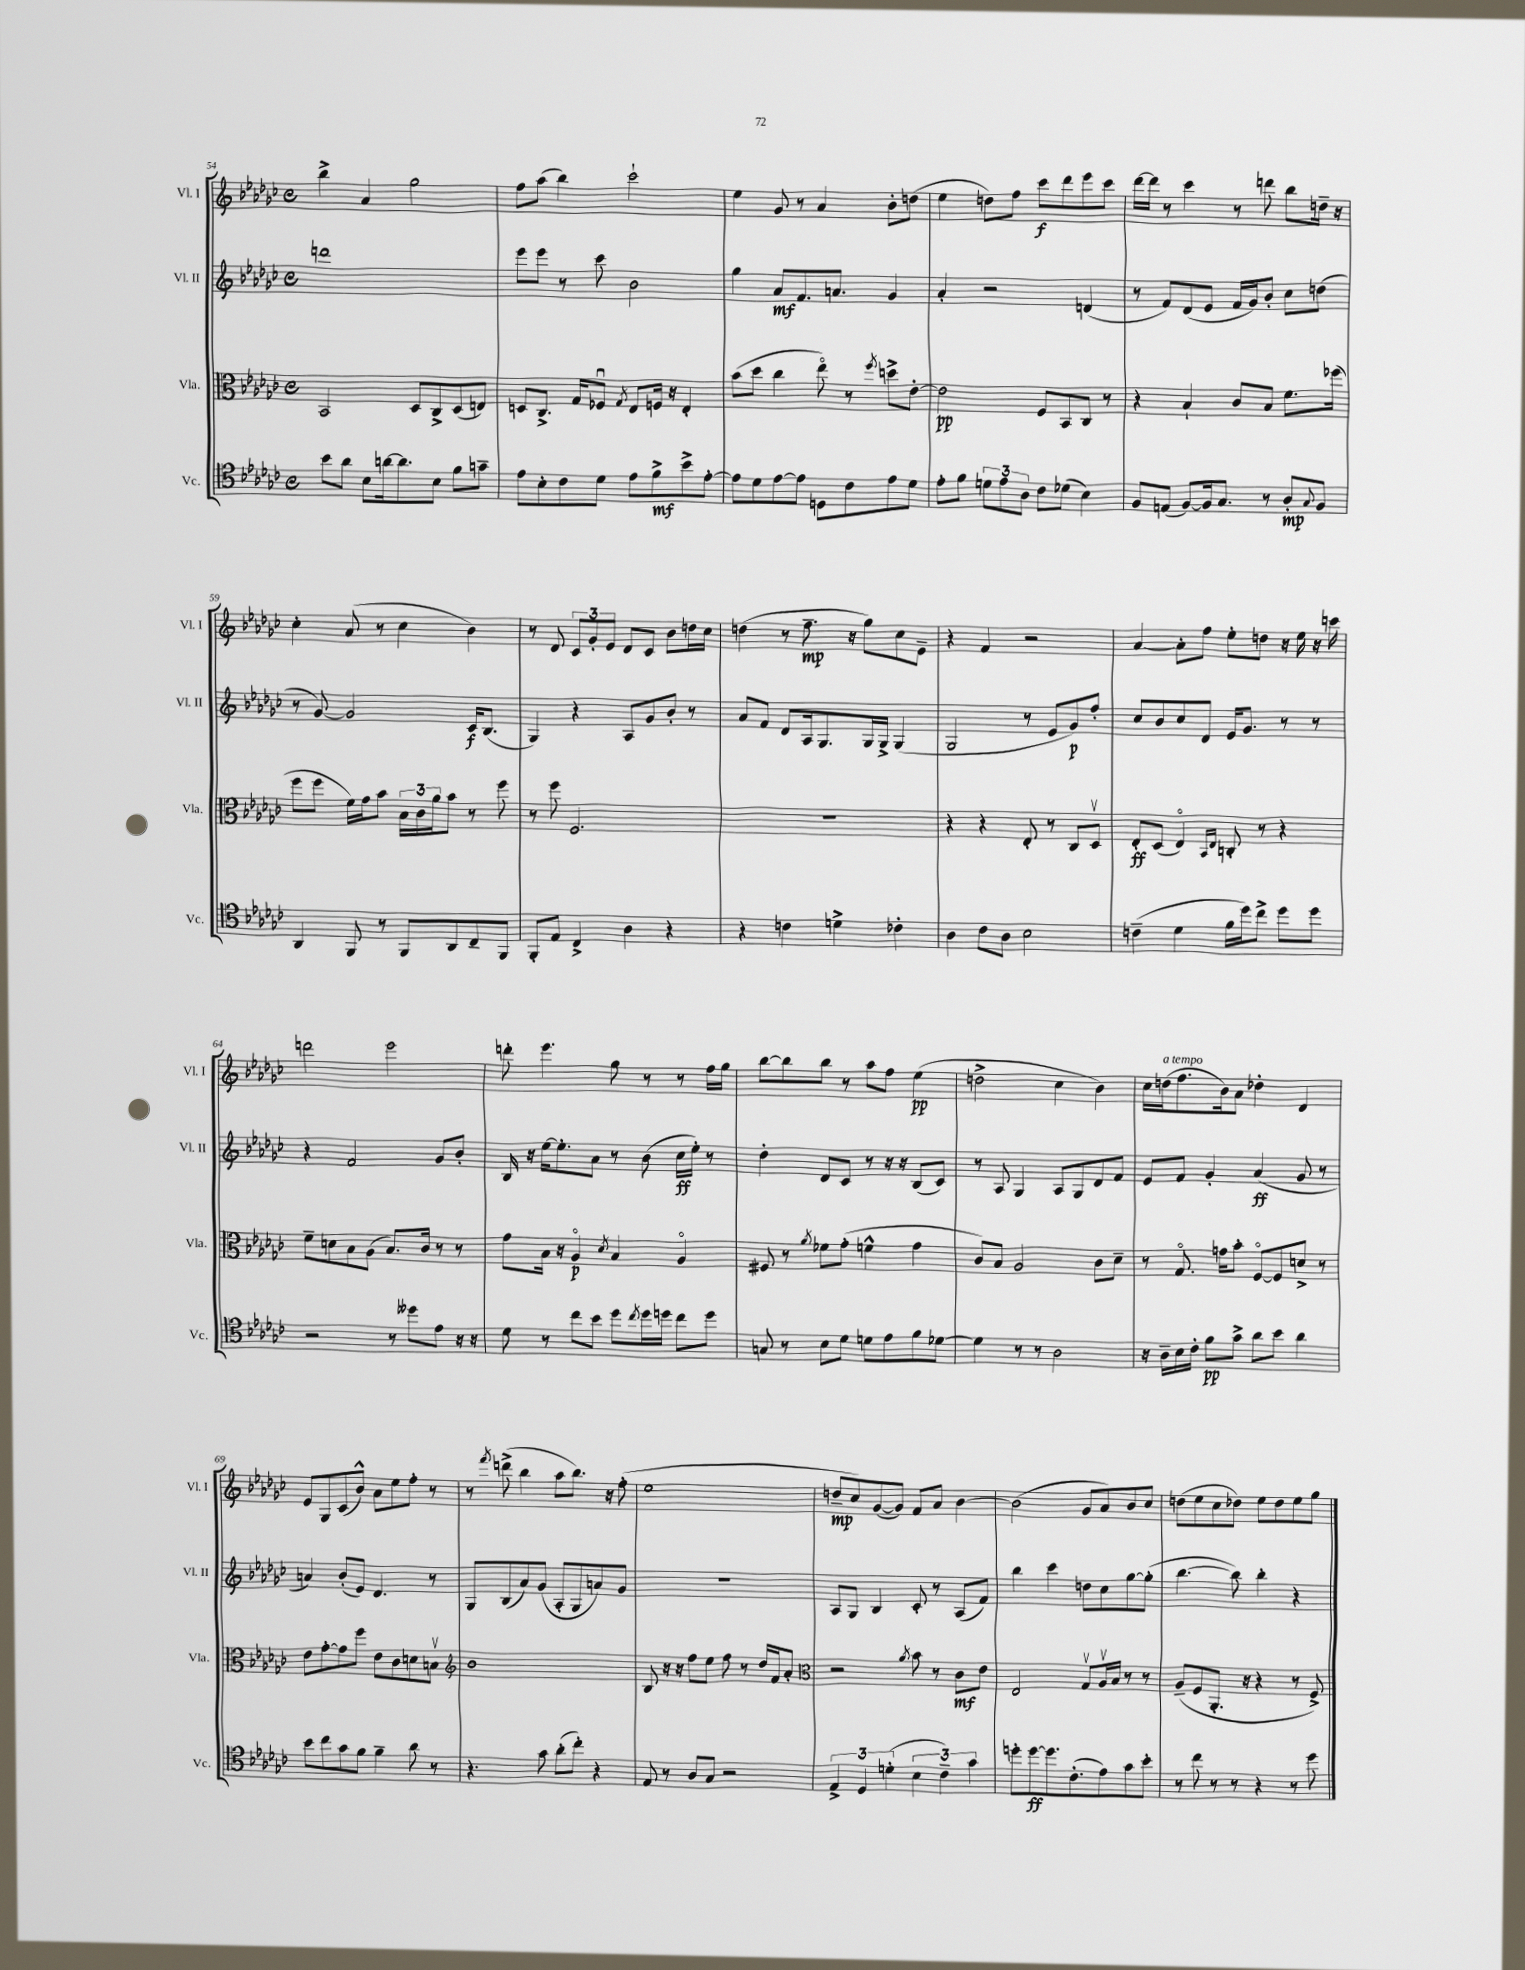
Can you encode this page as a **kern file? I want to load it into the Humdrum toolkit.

**kern	**kern	**kern	**kern
*staff4	*staff3	*staff2	*staff1
*clefC4	*clefC3	*clefG2	*clefG2
*k[b-e-a-d-g-c-]	*k[b-e-a-d-g-c-]	*k[b-e-a-d-g-c-]	*k[b-e-a-d-g-c-]
*M4/4	*M4/4	*M4/4	*M4/4
*met(c)	*met(c)	*met(c)	*met(c)
8b-	2BB-	1ddd	4bb-^
8a-	.	.	.
8B-	.	.	4a-
[16a	.	.	.
8.a]	.	.	.
.	8D-	.	2gg-
8B-	8C-^	.	.
8f	(8D-	.	.
8g~	8E)	.	.
=	=	=	=
8e-	8D	8eee-	8ff
8B-'	8.C-^	8eee-	(8aa-
8c-	.	8r	4bb-)
.	16G-	.	.
8d-	8F-u	8ccc-	.
.	8qG-	.	.
8e-	8E-	2b-	2ccc-`
8f^	16F	.	.
.	16r	.	.
8b-^	4E-'	.	.
[8e-'	.	.	.
=	=	=	=
8e-]	(8b-	4gg-	4ee-
8d-	8dd-	.	.
[8e-	4cc-	8a-	8g-
8e-]	.	8.f	8r
8D	8ee-o)	.	4a-
.	.	8.a	.
8c-	8r	.	.
.	8qff	.	.
8e-	8dd^	4g-	8b-'
8d-	[8e-'	.	(8dd
=	=	=	=
8e-'	2e-]	4a-'	4ee-
8f	.	.	.
12d	.	2r	8dd)
12e-	.	.	.
.	.	.	8ff
12A-	.	.	.
8c-	8F	.	8ccc-
(8d-	8BB-	.	8ddd-
4B-)	8C-	(4d	8eee-
.	8r	.	8ccc-
=	=	=	=
8F	4r	8r	[16ddd-
.	.	.	16ddd-]
(8E	.	8f)	8r
[8F)	4B-`	(8d-	4ccc-
16F]	.	8e-	.
8.G-	.	.	.
.	8c-	16f	8r
.	.	16g-)	.
8r	8B-	8b-'	8ddd
8A-'	8.f	8cc-	8bb-
8qqG-	.	.	.
8F	.	(8dd	16dd~
.	(16ff-	.	16r
=	=	=	=
4AA-	8ff	8r	4cc-'
.	8ff	[8g-)	.
8FF	16f)	2g-]	(8a-
.	16g-	.	.
8r	8b-	.	8r
8FF	24B-	.	4cc-
.	24c-	.	.
.	24a-	.	.
8AA-	8b-	.	.
8C-~	8r	16c-	4b-)
.	.	(8.B-	.
8FF	8ff	.	.
=	=	=	=
8FF'	8r	4G-)	8r
8E-	8ff	.	8d-
4C-^	2.F	4r	12c-
.	.	.	12g-'
.	.	.	12e-
4A-	.	8A-	8d-
.	.	8g-	8c-
4r	.	8b-'	8b-
.	.	8r	16dd
.	.	.	16cc-
=	=	=	=
4r	1r	8a-	(4dd
.	.	8f	.
4c	.	8d-	8r
.	.	16A-	8.ff~
.	.	8.G-	.
4d^	.	.	.
.	.	.	16r
.	.	16G-	8gg-)
.	.	16G-^	.
4c-'	.	(4G-	8cc-
.	.	.	8e-~
=	=	=	=
4A-	4r	2G-	4r
8c-	4r	.	4f
8A-	.	.	.
2B-	8E-'	8r	2r
.	8r	8e-	.
.	8C-	8g-)	.
.	8D-v	8ff'	.
=	=	=	=
(4c~	8E-'	8cc-	[4a-
.	(8D-	8b-	.
4d-	4E-o)	8cc-	8a-']
.	.	8d-	8ff
.	16qqBB-	.	.
.	16qqE-	.	.
16f	8C'	16e-	8ee-'
16dd-)	.	8.g-	.
8cc-^	8r	.	8dd
8dd-	4r	8r	16r
.	.	.	16ee-
8dd-	.	8r	16r
.	.	.	16ccc
=	=	=	=
2r	8f~	4r	2ddd
.	8d	.	.
.	8B-	2f	.
.	(8A-	.	.
8r	8.B-)	.	2eee-
8dd--	.	.	.
.	16c-	.	.
8e-	8r	8g-	.
16r	8r	8b-'	.
16r	.	.	.
=	=	=	=
8d-	8g-	16B-	8ddd'
.	.	16r	.
8r	16B-	[16ee-	4.eee-
.	16r	8.ee-']	.
8cc-	4A-o	.	.
8b-	.	8a-	.
.	8qd-	.	.
8dd-	4B-	8r	8gg-
8qcc-	.	.	.
16dd-	.	(8b-	8r
16dd	.	.	.
8cc-	4A-o	16cc-	8r
.	.	16ee-')	.
8dd	.	8r	16ff
.	.	.	16gg-
=	=	=	=
8G	8F#	4dd-'	[8bb-
8r	8r	.	8bb-]
.	8qa-	.	.
8B-	8f-	8d-	8bb-
8d-	(8g-'	8c-	8r
8d	4f^^	8r	8aa-
8e-	.	16r	8ff
.	.	16r	.
8f	4g-	(8B-	(4ee-
[8d-	.	8c-)	.
=	=	=	=
4d-]	8c-)	8r	2dd^
.	8B-	8A-	.
8r	2A-	4G-	.
8r	.	.	.
2A-	.	8A-	4cc-
.	.	8G-	.
.	8c-	8d-	4b-)
.	8d-~	8f	.
=	=	=	=
16r	8r	8e-	16cc-
16A-~	.	.	(16dd
16B-	8.G-o	8f	8.ff
16c-'	.	.	.
8f	.	4g-'	.
.	16g	.	16b-)
8g-^	8b-'	.	8a-
8a-	[8Fo	(4a-	4dd-'
8b-	8F]	.	.
4a-	8d^	8g-	4d-
.	8r	8r	.
=	=	=	=
8b-	8e-	4a)	8e-
8cc-	[8g-'	.	8G-
8g-	8g-]	(8b-'	(8c-
8f	8ff	8e-)	8b-^^)
4f~	8e-	4.d-	8a-
.	8c-	.	8ee-
8a-	8d	.	8ff'
8r	8Bv	8r	8r
=	=	=	=
*	*clefG2	*	*
4.r	1b-	8G-	8r
.	.	.	8qfff
.	.	(8B-	(8ddd^
.	.	8a-)	4bb-
8g-	.	(8g-	.
(8a-'	.	8A-'	8aa-
8cc-')	.	8G-	8.bb-)
4r	.	8a)	.
.	.	.	16r
.	.	8g-	(8ff'
=	=	=	=
8E-	8B-	1r	1ee-
8r	16r	.	.
.	16r	.	.
8A-	8ff	.	.
8G-	8ee-	.	.
2r	8ff	.	.
.	8r	.	.
.	16dd-	.	.
.	16f	.	.
.	8a-'	.	.
=	=	=	=
*	*clefC3	*	*
6E-^	2r	8A-	8dd~
.	.	8G-	8cc-)
6D-	.	.	.
.	.	4B-	([8g-
(6d'	.	.	.
.	.	.	8g-])
.	8qa-	.	.
6B-	8b-	8c-'	8f
.	8r	8r	8a-
6c-~)	.	.	.
.	8c-	(8A-	[4b-
6g-	.	.	.
.	8e-	8f)	.
=	=	=	=
8dd'	2E-	4bb-	(2b-]
[8dd	.	.	.
8.dd]	.	4ccc-	.
(8.c-'	.	.	.
.	8G-v	8dd	8g-
8e-)	16A-v	8cc-	8a-)
.	16B-	.	.
8g-	8r	[8gg-	8b-
8b-'	8r	(8gg-']	8cc-
=	=	=	=
8r	(8A-~	[4.bb-	(8dd
8cc-	8F	.	8ee-
8r	8.AA-'	.	8cc-
8r	.	8bb-])	8dd-)
.	16r	.	.
4r	4r	4bb-'	8ee-
.	.	.	8dd-
8r	8r	4r	8ee-
8dd-	8F^)	.	8gg-
==	==	==	==
*-	*-	*-	*-
